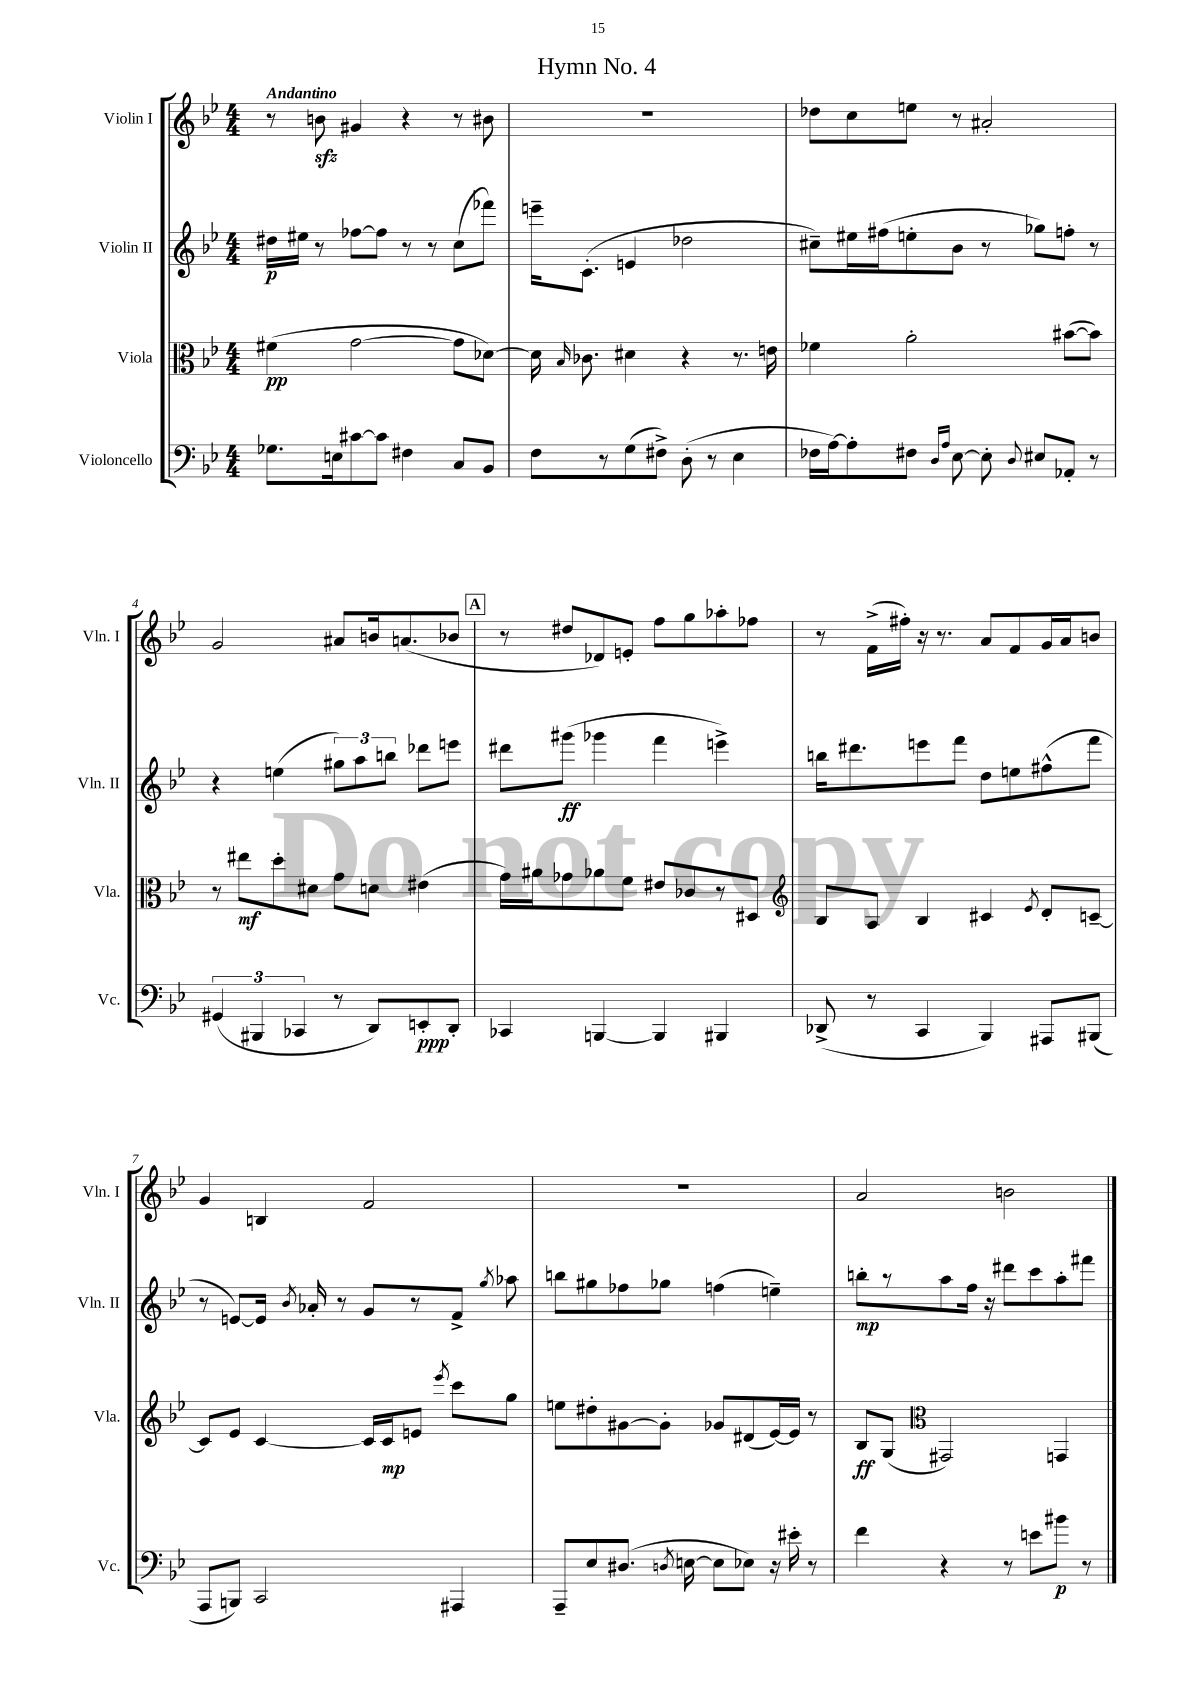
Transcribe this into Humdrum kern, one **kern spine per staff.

**kern	**kern	**kern	**kern
*staff4	*staff3	*staff2	*staff1
*clefF4	*clefC3	*clefG2	*clefG2
*k[b-e-]	*k[b-e-]	*k[b-e-]	*k[b-e-]
*M4/4	*M4/4	*M4/4	*M4/4
8.G-\L	(4f#\	16dd#\LL	8r
.	.	16ee#\JJ	.
.	.	8r	8b\
16E\k	.	.	.
[8c#\	[2g\	[8ff-\L	4g#/
8c#\]J	.	8ff-\]J	.
4F#\	.	8r	4r
.	.	8r	.
8C/L	8g\]L	(8cc\L	8r
8BB-/J	[8d-\J)	8fff-\J)	8b#\
=	=	=	=
8F\L	16d-\]	16eee~\LK	1r
.	16qqB-/	.	.
.	8.c-\	(8.c'\J	.
8r	.	.	.
(8G\	4d#\	4e/	.
8F#^\J)	.	.	.
(8D'\	4r	2dd-\	.
8r	.	.	.
4E-\	8.r	.	.
.	16e\	.	.
=	=	=	=
16F-\LL	4f-\	8cc#~\L)	8dd-\L
[16A\J)	.	.	.
8A'\]	.	16ee#\L	8cc\
.	.	(16ff#\J	.
8F#\J	2a'\	8ee'\	8ee\J
16qqD/LL	.	.	.
16qqA/JJ	.	.	.
[8E-\	.	8b-\J	8r
8E-'\]	.	8r	2a#'/
8qqD/	.	.	.
8E#/L	.	8gg-\L)	.
8AA-'/J	([8b#\L	8ff'\J	.
8r	8b#\]J)	8r	.
=	=	=	=
(6GG#/	8r	4r	2g/
.	8ee#\L	.	.
6BBB#/	.	.	.
.	8dd'\	(4ee\	.
6CC-/	.	.	.
.	8d#\J	.	.
8r	8g\L	12gg#\L)	8a#/L
.	.	12aa\	.
8DD/L)	8d\J	.	16b/k
.	.	12bb\J	.
.	.	.	(8.a/
8EE'/	(4e#\	8ddd-\L	.
8DD'/J	.	8eee\J	8b-/J
=	=	=	=
4CC-/	16g\LL)	8ddd#\L	8r
.	16a#\J	.	.
.	8g-\	(8ggg#\J	8dd#/L
[4BBB/	8a-\	4ggg-\	8d-/)
.	8f\J	.	8e'/J
4BBB/]	8e#/L	4fff\	8ff\L
.	8c-/	.	8gg\
4BBB#/	8r	4eee^\)	8aa-'\
.	8D#/J	.	8ff-\J
=	=	=	=
*	*clefG2	*	*
(8DD-^/	8B-/L	16bb\LK	8r
.	.	8.ddd#\	.
8r	8A/J	.	(16f^\LL
.	.	.	16ff#'\JJ)
4CC/	4B-/	8eee\	16r
.	.	.	8.r
.	.	8fff\J	.
4BBB-/)	4c#/	8dd\L	8a/L
.	.	8ee\	8f/
.	8qe-/	.	.
8AAA#/L	8d'/L	(8ff#^^\	16g/L
.	.	.	16a/J
(8BBB#/J	[8c~/J	8fff\J	8b/J
=	=	=	=
8AAA/L	8c/]L	8r	4g/
8BBB/J)	8e-/J	[8e/L)	.
2CC/	[4c/	16e/]Jk	4B/
.	.	8qb-/	.
.	.	16a-'/	.
.	.	8r	.
.	16c/]LL	8g/L	2f/
.	16c/J	.	.
.	8e/J	8r	.
.	8qeee-/	.	.
4AAA#/	8ccc\L	8f^/J	.
.	.	8qgg/	.
.	8gg\J	8aa-\	.
=	=	=	=
8AAA~/L	8ee\L	8bb\L	1r
8E-/	8dd#'\	8gg#\	.
(8.D#/J	[8g#\	8ff-\	.
.	8g#'\]J	8gg-\J	.
8qD/	.	.	.
[16E\	.	.	.
8E\]L	8g-/L	(4ff\	.
8E-\J)	(8d#/	.	.
16r	[16e-/L)	4ee~\)	.
16e#'\	16e-/]JJ	.	.
8r	8r	.	.
=	=	=	=
4f\	8B-/L	8bb'\L	2a/
.	(8G/J	8r	.
*	*clefC3	*	*
4r	2GG#/)	8aa\	.
.	.	16ff\Jk	.
.	.	16r	.
8r	.	8ddd#\L	2b\
8e\L	.	8ccc\	.
8b#\J	4GG/	8aa'\	.
8r	.	8fff#\J	.
==	==	==	==
*-	*-	*-	*-
